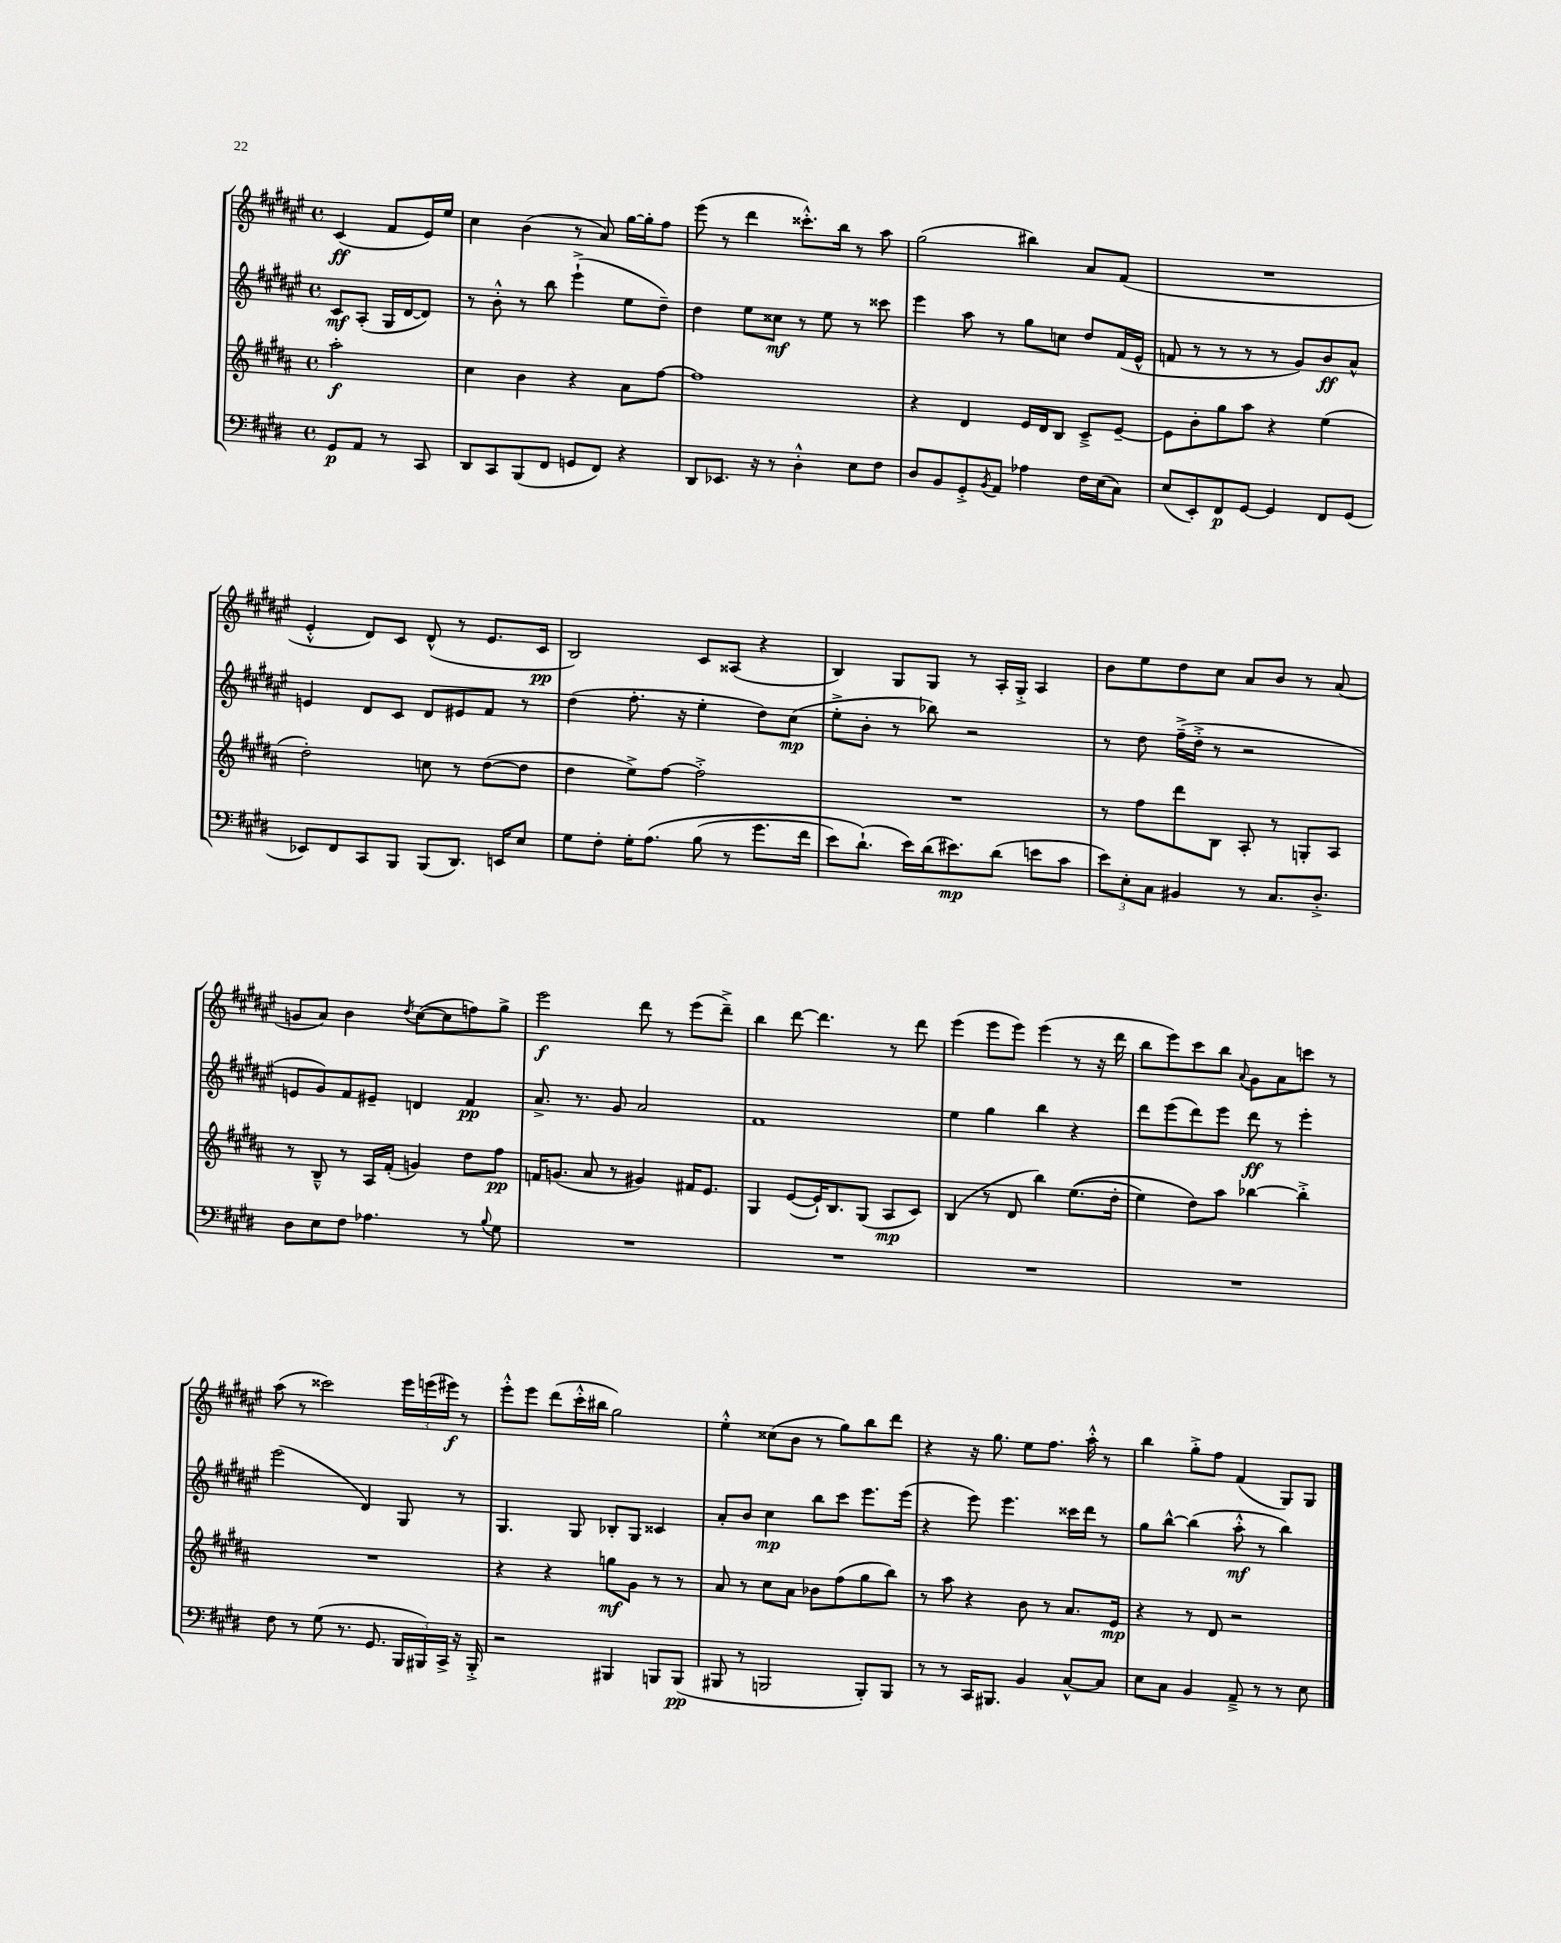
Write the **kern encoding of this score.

**kern	**kern	**kern	**kern
*staff4	*staff3	*staff2	*staff1
*clefF4	*clefG2	*clefG2	*clefG2
*k[f#c#g#d#]	*k[f#c#g#d#a#]	*k[f#c#g#d#a#e#]	*k[f#c#g#d#a#e#]
*M4/4	*M4/4	*M4/4	*M4/4
*met(c)	*met(c)	*met(c)	*met(c)
8GG#	2aa#'	8c#	(4c#
8AA	.	(8A#'	.
8r	.	16G#	8f#
.	.	[16d#	.
8CC#	.	8d#])	16e#)
.	.	.	16ee#
=	=	=	=
8DD#	4cc#	8r	4cc#
8CC#	.	8b'^^	.
(8BBB	4b	8r	(4b
8FF#	.	8bb	.
8GG	4r	(4eee#`^	8r
8FF#)	.	.	8a#)
4r	8a#	8ee#	[16gg#
.	.	.	16gg#']
.	[8ff#	8dd#~)	8ff#
=	=	=	=
8DD#	1ff#]	4dd#	(8eee#
8.EE-	.	.	8r
.	.	8ee#	4ddd#
16r	.	.	.
8r	.	8cc##	.
4D#'^^	.	8r	8.ccc##'^^)
.	.	8ee#	.
.	.	.	16bb
8E	.	8r	8r
8F#	.	8ccc##	8aa#
=	=	=	=
8D#	4r	4eee#	(2gg#
8BB	.	.	.
8GG#'^	4d#	8aa#	.
8qBB	.	.	.
8AA	.	8r	.
4A-	16e	8gg#	4bb#)
.	16d#	.	.
.	8B	8cc	.
16F#	8c#~^	8dd#	8a#
(16E	.	.	.
8C#)	[8e~	(16f#	(8f#
.	.	16e#^^	.
=	=	=	=
(8E	8e]	8f	1r
8EE')	8b'	8r	.
8FF#	8gg#	8r	.
[8GG#	8aa#	8r	.
4GG#]	4r	8r	.
.	.	8g#)	.
8FF#	(4ee	8b	.
(8GG#	.	8a#^^	.
=	=	=	=
8EE-)	2dd#')	4e	4e#'^^
8FF#	.	.	.
8CC#	.	8d#	8d#)
8BBB	.	8c#	8c#
(8BBB	8cc	8d#	(8d#^^
8.DD#)	8r	8e#	8r
.	([8dd#	8f#	8.e#
16EE	.	.	.
8E	8dd#]	8r	.
.	.	.	16c#
=	=	=	=
8G#	4dd#	(4dd#	2B)
8F#'	.	.	.
16G#'	8ee^)	8.ff#'	.
&(8.A	.	.	.
.	[8ff#	.	.
.	.	16r	.
(8B	2ff#'^]	4ee#'	8c#
8r	.	.	(8A##
8.g#	.	8dd#)	4r
.	.	(8cc#	.
16f#	.	.	.
=	=	=	=
8e)	1r	8ee#'^	4B)
(8.d#`&)	.	8b'	.
.	.	8r	8G#
16e)	.	.	.
(16d#	.	8bb-)	8G#
8.e#)	.	.	.
.	.	2r	8r
(8d#	.	.	16A#'
.	.	.	16G#'^
8e	.	.	4A#
8c#	.	.	.
=	=	=	=
12e)	8r	8r	8b
12E'	.	.	.
.	8ff#	8dd#	8ee#
12C#	.	.	.
4BB#	8ddd#	(16ff#~^	8dd#
.	.	16dd#'^	.
.	8B	8r	8cc#
8r	8A#'	2r	8a#
8.C#	8r	.	8b
.	8G'	.	8r
8.D#'^	.	.	.
.	8A#	.	(8a#
=	=	=	=
8D#	8r	8e	8g
8E	8B~^^	8g#)	8a#)
8F#	8r	8f#	4b
4.A-	16A#	8e#~	.
.	(16f#'	.	.
.	.	.	8qdd#
.	4g)	4d	([8cc#
.	.	.	8cc#]
8r	8dd#	4f#	8ff)
8qqB	.	.	.
8G#	8ff#	.	8gg#^
=	=	=	=
1r	16f	8.a#^	2eee#
.	(8.g	.	.
.	.	8.r	.
.	8a#	.	.
.	8r	8g#	.
.	4g#)	2a#	8ddd#
.	.	.	8r
.	16f#	.	(8eee#
.	8.e	.	.
.	.	.	8ddd#~^)
=	=	=	=
1r	4G#	1f#	4bb
.	([8e	.	[8ddd#
.	16e`])	.	4.ddd#]
.	8.B	.	.
.	(8G#	.	.
.	8A#	.	8r
.	8c#)	.	8ddd#
=	=	=	=
1r	(4B	4ee#	(4eee#
.	8r	4gg#	8eee#
.	8d#	.	8eee#)
.	4bb)	4bb	(4eee#
.	&((8.ee	4r	8r
.	.	.	16r
.	16dd#'	.	16ddd#
=	=	=	=
1r	4ee)	8ddd#	8bb
.	.	(8eee#	8eee#)
.	8dd#&)	8ddd#)	8ccc#
.	8aa#	8eee#	8bb
.	.	.	8qqa#
.	[4bb-	8ddd#	8g#
.	.	8r	8a#
.	4bb-'^]	4eee#'	8ccc
.	.	.	8r
=	=	=	=
8F#	1r	(2eee#	(8aa#
8r	.	.	8r
(8G#	.	.	2ccc##)
8.r	.	.	.
.	.	4d#)	.
8.GG#	.	.	.
24BBB	.	8G#	24eee#
24BBB#)	.	.	(24eee
24CC#^	.	.	24eee#)
16r	.	8r	8r
16BBB#'^	.	.	.
=	=	=	=
2r	4r	4.G#	8eee#'^^
.	.	.	8eee#
.	4r	.	(8ddd#
.	.	8G#	16ccc#'^^
.	.	.	16bb#
4BBB#	8gg	8B-'	2gg#)
.	8g#	8G#	.
8BBB	8r	4c##	.
(8BBB	8r	.	.
=	=	=	=
8BBB#	8a#	8a#'	4ee#'^^
8r	8r	8b	.
2BBB	8cc#	4cc#	(8cc##
.	8a#	.	8b
.	8b-	8bb	8r
.	(8ff#	8ccc#	8gg#)
8BBB')	8gg#	8.eee#	8bb
8BBB	8bb)	.	8ddd#
.	.	(16eee#	.
=	=	=	=
8r	8r	4r	4r
8r	8aa#	.	.
16CC#	4r	8eee#)	16r
8.BBB#	.	.	8.gg#
.	.	4.eee#	.
4BB	8b	.	8ee#
.	8r	.	8.ff#
[8C#^^	8.a#	16ccc##	.
.	.	16ddd#	16aa#'^^
8C#]	.	8r	8r
.	16e	.	.
=	=	=	=
8E	4r	8gg#	4bb
8C#	.	[8bb^^	.
4BB	8r	(4bb]	8gg#'^
.	8d#	.	8ff#
8AA~^	2r	8aa#'^^	(4f#
8r	.	8r	.
8r	.	4bb)	8G#)
8E	.	.	8G#
==	==	==	==
*-	*-	*-	*-
